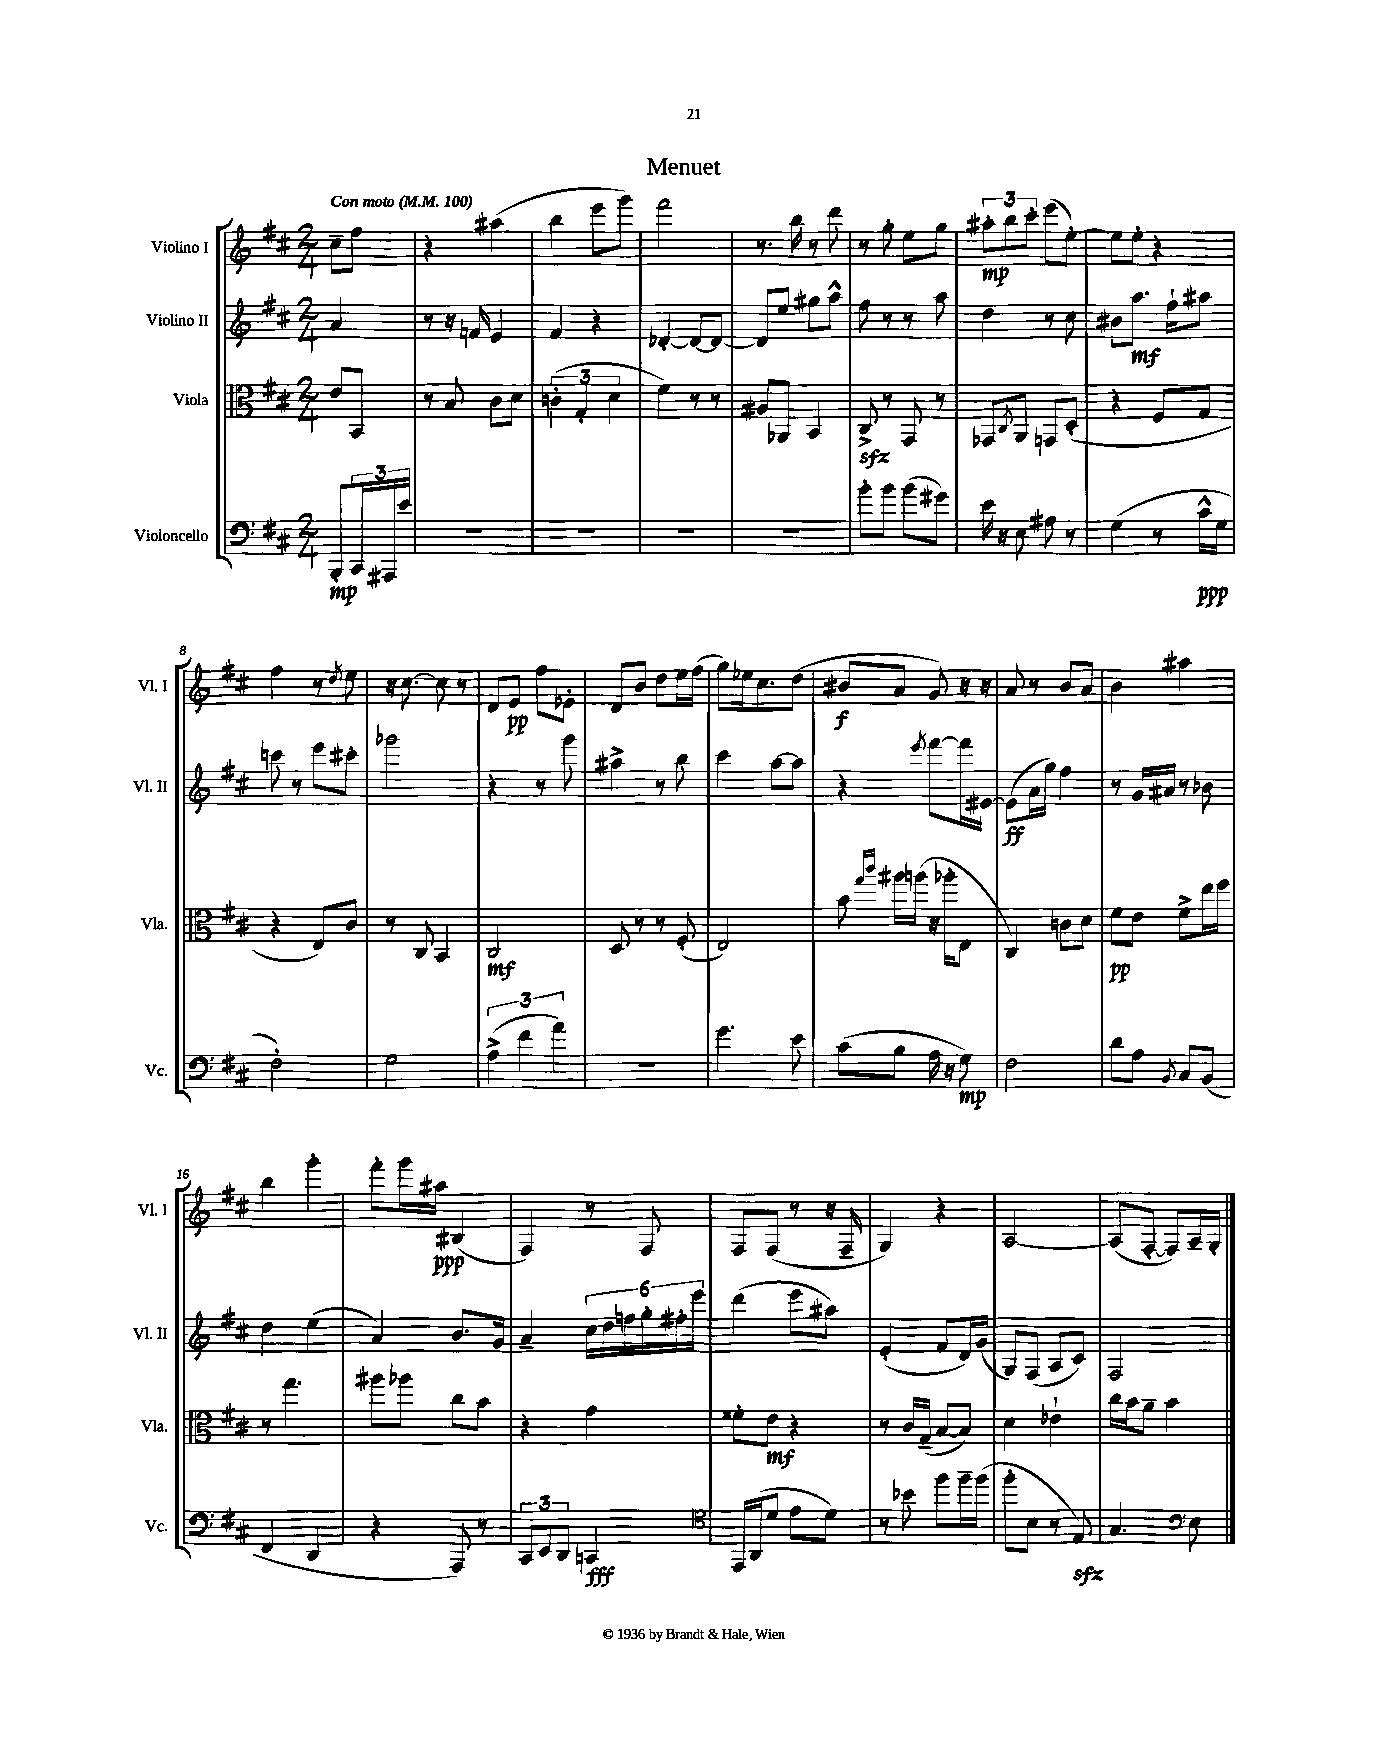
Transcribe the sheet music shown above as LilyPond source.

\header { title = "Menuet" }
<<
\new StaffGroup <<
\new Staff = "s0" \with { instrumentName = "Violino I" shortInstrumentName = "Vl. I" } {
    \clef treble \key d \major \numericTimeSignature \time 2/4 \partial 4 \tempo "Con moto" 4 = 100
    cis''8-- fis''8 |
    r4 ais''4( |
    b''4 e'''8 g'''8) |
    fis'''2 |
    r8. b''16 r8 d'''8 |
    r8 g''8-. e''8 g''8 |
    \tuplet 3/2 { ais''8-.\mp b''8 cis'''8-. } e'''8( e''8~-.) |
    e''8 e''8-. r4 |
    fis''4 r8 \acciaccatura { d''8 } e''8 |
    r16 cis''8.~ cis''8 r8 |
    d'8 e'8\pp fis''8 ees'8-. |
    d'8 b'8 d''8 e''16 fis''16( |
    g''8) ees''16 cis''8. d''8( |
    bis'8\f a'8 g'8) r16 r16 |
    a'8 r8 b'8 a'8 |
    b'4 ais''4 |
    b''4 g'''4-. |
    fis'''8-. g'''16 ais''16\ppp bis4( |
    fis4) r8 fis8 |
    fis8 fis8( r8 r16 fis16-- |
    g4) r4 |
    a2~ |
    a8( fis8~-. fis8) a16-- g16-. \bar "|." |
}
\new Staff = "s1" \with { instrumentName = "Violino II" shortInstrumentName = "Vl. II" } {
    \clef treble \key d \major \numericTimeSignature \time 2/4 \partial 4
    a'4 |
    r8 r16 f'16 e'4 |
    fis'4 r4 |
    des'4~-. des'8~ des'8~ |
    des'8 e''8 gis''8 a''8-^ |
    fis''8 r8 r8 a''8 |
    d''4 r8 cis''8 |
    bis'8 a''8.\mf fis''16-! ais''8 |
    c'''8 r8 e'''8 cis'''8-. |
    ges'''2 |
    r4 r8 g'''8 |
    ais''4-> r8 b''8 |
    cis'''4 a''8~ a''8 |
    r4 \acciaccatura { e'''8 } fis'''8~ fis'''16 eis'16~ |
    eis'8\ff( a'16 g''16) fis''4 |
    r8 g'16 ais'16 r8 bes'8 |
    d''4 e''4( |
    a'4) b'8. g'16 |
    a'4-- \tuplet 6/4 { cis''16 d''16 f''16 g''16-. fis''16-. e'''16 } |
    d'''4( e'''8 ais''8) |
    e'4-.( fis'8 d'16) g'16( |
    g8) fis8( a8 cis'8) |
    fis2 \bar "|." |
}
\new Staff = "s2" \with { instrumentName = "Viola" shortInstrumentName = "Vla." } {
    \clef alto \key d \major \numericTimeSignature \time 2/4 \partial 4
    e'8 b,8 |
    r8 b8 cis'8 d'8 |
    \tuplet 3/2 { c'4-.( g4-. d'4 } |
    fis'4) r8 r8 |
    ais8 aes,8 b,4 |
    cis8->\sfz r8 g,8 r8 |
    ges,8 \acciaccatura { cis8 } a,8 g,8 d8-.( |
    r4 fis8 g8 |
    r4 e8) cis'8 |
    r8 cis8 b,4 |
    cis2\mf |
    d8 r8 r8 fis8-.( |
    e2) |
    b'8 \grace { g''16 cis'''16 } ais''16 a''16( r16 aes''16-. e8 |
    cis4) c'8 d'8 |
    fis'8\pp e'8 fis'8-> e''16 fis''16 |
    r8 g''4. |
    ais''8 aes''8 cis''8 b'8 |
    r4 g'4 |
    fisis'8-. e'8\mf r4 |
    r8 cis'16 g16--( b8~ b8) |
    d'4 ees'4-! |
    cis''16 b'16 a'8-- b'4 \bar "|." |
}
\new Staff = "s3" \with { instrumentName = "Violoncello" shortInstrumentName = "Vc." } {
    \clef bass \key d \major \numericTimeSignature \time 2/4 \partial 4
    b,,8-.\mp \tuplet 3/2 { cis,16 ais,,16 e'16 } |
    R2 |
    R2 |
    R2 |
    R2 |
    b'8-. b'8 b'8( gis'8) |
    e'16 r16 e8 ais8 r8 |
    g4( r8 cis'16-^\ppp g16 |
    fis2-.) |
    g2 |
    \tuplet 3/2 { a4->( fis'4 a'4) } |
    R2 |
    g'4. e'8 |
    cis'8( b8 a16 r16 g8\mp) |
    fis2 |
    d'8 a8 \acciaccatura { b,8 } cis8 b,8( |
    fis,4 d,4 |
    r4 a,,8) r8 |
    \tuplet 3/2 { cis,8 e,8 d,8 } c,4\fff |
    \clef tenor e,16 a,16( d'8 e'8 d'8) |
    r8 bes'8 fis''8 fis''16-- fis''16( |
    fis''8-. b8 r8 e8\sfz) |
    g4. \clef bass e8 \bar "|." |
}
>>
>>
